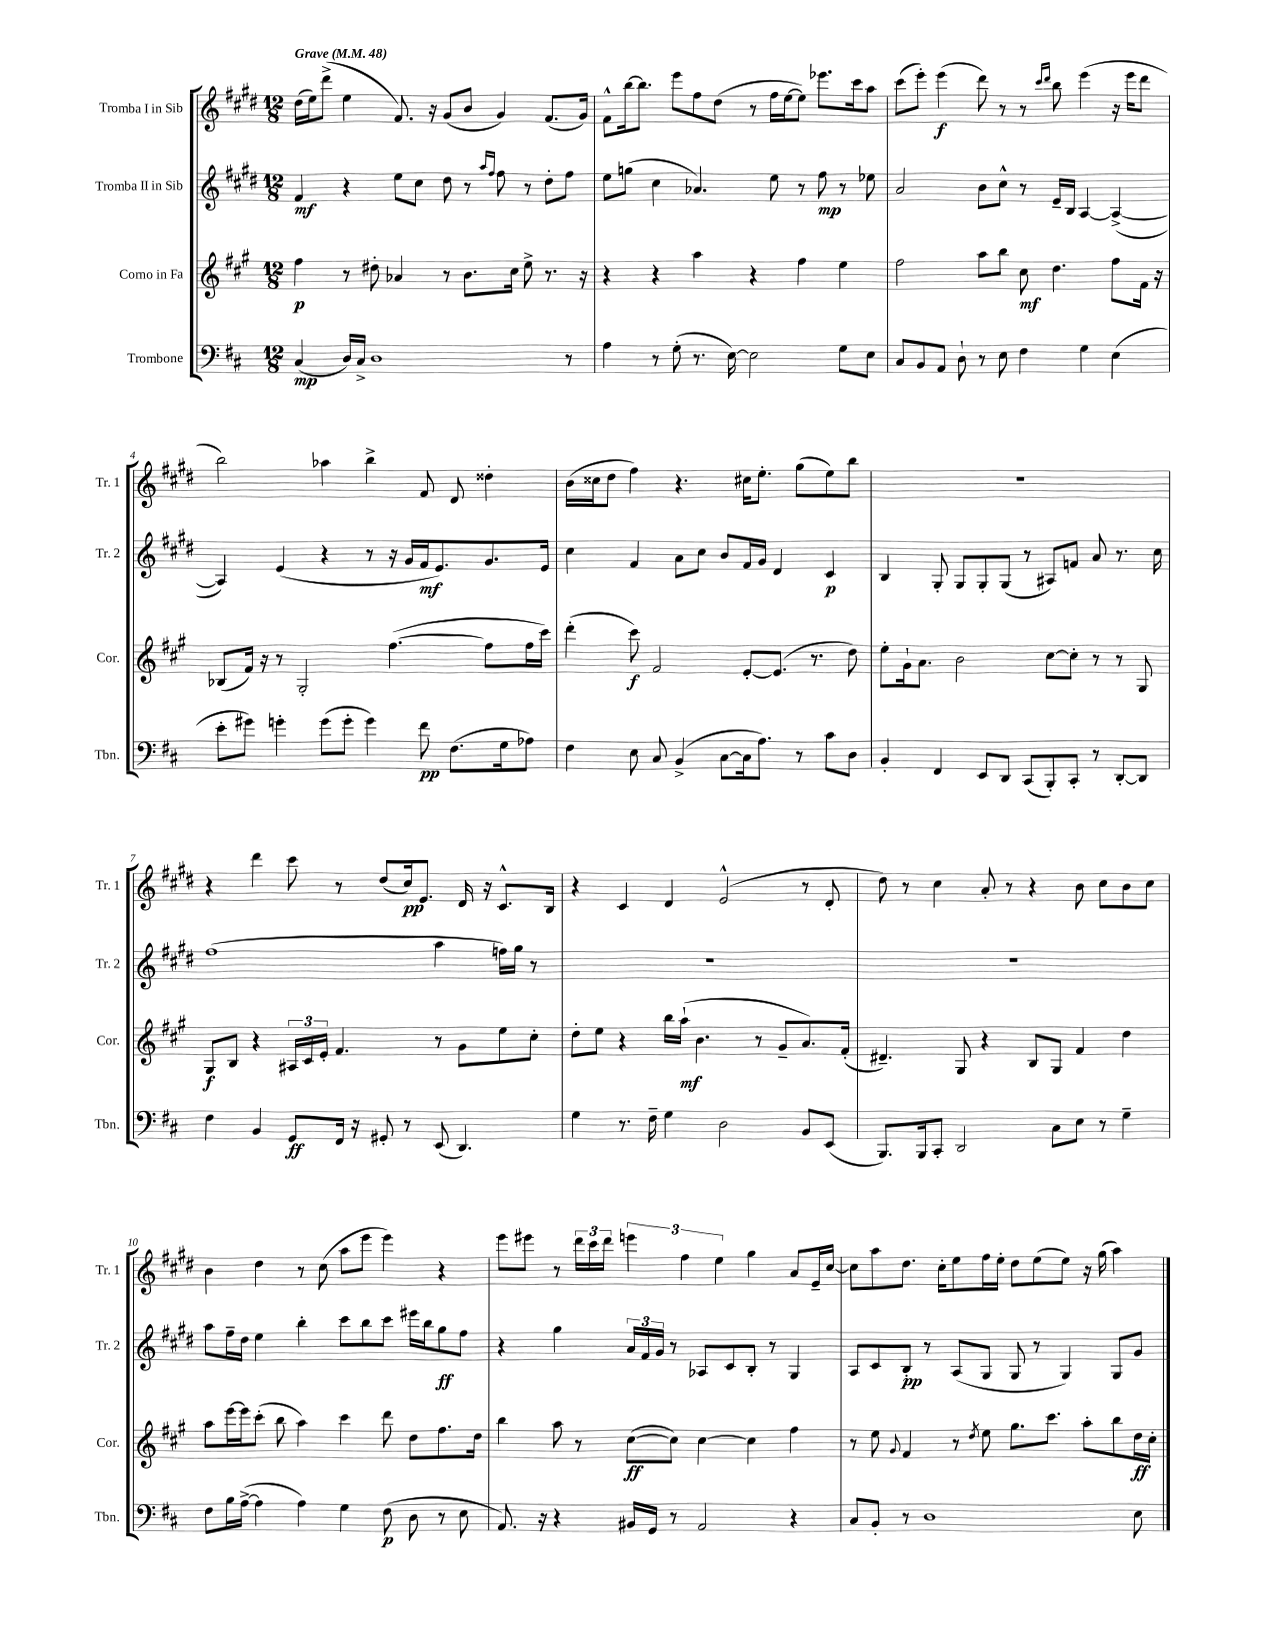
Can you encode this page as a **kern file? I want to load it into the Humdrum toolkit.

**kern	**dynam	**kern	**dynam	**kern	**dynam	**kern	**dynam
*part4	*part4	*part3	*part3	*part2	*part2	*part1	*part1
*staff4	*staff4	*staff3	*staff3	*staff2	*staff2	*staff1	*staff1
*I"Trombone	*	*I"Corno in Fa	*	*I"Tromba II in Sib	*	*I"Tromba I in Sib	*
*I'Tbn.	*	*I'Cor.	*	*I'Tr. 2	*	*I'Tr. 1	*
*clefF4	*	*clefG2	*	*clefG2	*	*clefG2	*
*k[f#c#]	*	*k[f#c#g#]	*	*k[f#c#g#d#]	*	*k[f#c#g#d#]	*
*M12/8	*	*M12/8	*	*M12/8	*	*M12/8	*
*MM48	*	*MM48	*	*MM48	*	*MM48	*
=1	=1	=1	=1	=1	=1	=1	=1
!	!	!	!	!	!	!LO:TX:a:B:t=Grave	!
(4C#/	mp	4ff#\	p	4f#/	mf	(16dd#\LL	.
.	.	.	.	.	.	16ee\J)	.
.	.	.	.	.	.	(8ddd#^\J	.
16D/LL)	.	8r	.	4r	.	4ee\	.
16C#^/JJ	.	.	.	.	.	.	.
1D	.	8dd#X'\	.	.	.	.	.
.	.	4a-X/	.	8ee\L	.	8.f#/)	.
.	.	.	.	8cc#\J	.	.	.
.	.	.	.	.	.	16r	.
.	.	8r	.	8dd#\	.	(8g#/L	.
.	.	8.b\L	.	8r	.	8b/J	.
.	.	.	.	16qqaa/LL	.	.	.
.	.	.	.	16qqff#/JJ	.	.	.
.	.	.	.	8ff#\	.	4g#/)	.
.	.	16cc#\Jk	.	.	.	.	.
.	.	8ee^\	.	8r	.	.	.
.	.	8.r	.	8dd#'\L	.	(8.f#/L	.
8r	.	.	.	8ff#\J	.	.	.
.	.	16r	.	.	.	16g#/Jk)	.
=2	=2	=2	=2	=2	=2	=2	=2
4A\	.	4r	.	8ee\L	.	8f#^^\L	.
.	.	.	.	(8ggn\J	.	[16bb\k	.
.	.	.	.	.	.	8.bb\J]	.
8r	.	4r	.	4cc#\	.	.	.
(8G'\	.	.	.	.	.	8eee\L	.
8.r	.	4aa\	.	4.a-X/)	.	8ff#\	.
.	.	.	.	.	.	(8dd#\J	.
[16E\)	.	.	.	.	.	.	.
2E\]	.	4r	.	.	.	8r	.
.	.	.	.	8ee\	.	16ff#\LL	.
.	.	.	.	.	.	[16ee\J	.
.	.	4ff#\	.	8r	.	8ee\J])	.
.	.	.	.	8ff#\	mp	8.eee-X\L	.
8G\L	.	4ee\	.	8r	.	.	.
.	.	.	.	.	.	16ccc#\k	.
8E\J	.	.	.	8ee-X\	.	8aa\J	.
=3	=3	=3	=3	=3	=3	=3	=3
8C#/L	.	2ff#\	.	2a/	.	(8ccc#\L	.
8BB/	.	.	.	.	.	8eee'\J)	.
8AA/J	.	.	.	.	.	(4eee\	f
8D`\	.	.	.	.	.	.	.
8r	.	8aa\L	.	8b\L	.	8ddd#\)	.
8E\	.	8bb\J	.	8cc#^^\J	.	8r	.
4F#\	.	8cc#\	mf	8r	.	8r	.
.	.	.	.	.	.	16qqccc#/LL	.
.	.	.	.	.	.	16qqddd#/JJ	.
.	.	4.dd\	.	16e~/LL	.	8bb\	.
.	.	.	.	16B/JJ	.	.	.
4G\	.	.	.	[4A/	.	(4eee\	.
(4E\	.	8ff#\L	.	(4A^/_	.	16r	.
.	.	.	.	.	.	16eee\KL	.
.	.	16f#\Jk	.	.	.	8ddd#\J	.
.	.	16r	.	.	.	.	.
!!LO:LB:g=z
=4	=4	=4	=4	=4	=4	=4	=4
8e'\L	.	(8B-X/L	.	4A/])	.	2bb\)	.
8g#X\J)	.	16f#/Jk)	.	.	.	.	.
.	.	16r	.	.	.	.	.
4gn'\	.	8r	.	(4e/	.	.	.
.	.	2G#'/	.	.	.	.	.
(8g\L	.	.	.	4r	.	4aa-X\	.
8g'\J	.	.	.	.	.	.	.
4g\)	.	.	.	8r	.	4bb^\	.
.	.	([4.ff#\	.	16r	.	.	.
.	.	.	.	16g#/LL	.	.	.
8f#\	pp	.	.	16f#/J	mf	8f#/	.
.	.	.	.	8.e/)	.	.	.
(8.F#\L	.	.	.	.	.	8d#/	.
.	.	8ff#\L]	.	8.g#/	.	4dd##X'\	.
16G\k	.	.	.	.	.	.	.
8A-X\J)	.	16ff#\L	.	.	.	.	.
.	.	16ccc#\JJ)	.	16e/Jk	.	.	.
=5	=5	=5	=5	=5	=5	=5	=5
4F#\	.	(4ddd'\	.	4cc#\	.	(16b\LL	.
.	.	.	.	.	.	16cc##X\J	.
.	.	.	.	.	.	8dd#\J	.
8E\	.	8ccc#\)	f	4f#/	.	4ff#\)	.
8C#/	.	2f#/	.	.	.	.	.
(4BB^/	.	.	.	8a\L	.	4.r	.
.	.	.	.	8cc#\J	.	.	.
[8C#\L	.	.	.	8b/L	.	.	.
16C#\k]	.	[8e'/L	.	16f#/L	.	16cc#X\KL	.
8.A\J)	.	.	.	16g#/JJ	.	8.ee'\J	.
.	.	(8.e/J]	.	4d#/	.	.	.
8r	.	.	.	.	.	(8gg#\L	.
.	.	8.r	.	.	.	.	.
8c#\L	.	.	.	4c#/	p	8ee\)	.
8D\J	.	8dd\)	.	.	.	8bb\J	.
=6	=6	=6	=6	=6	=6	=6	=6
4BB'/	.	8ee'\L	.	4B/	.	1.r	.
.	.	16g#`\k	.	.	.	.	.
.	.	8.a\J	.	.	.	.	.
4FF#/	.	.	.	8G#'/	.	.	.
.	.	2b\	.	8G#/L	.	.	.
8EE/L	.	.	.	8G#'/	.	.	.
8DD/J	.	.	.	(8G#/J	.	.	.
(8CC#/L	.	.	.	8r	.	.	.
8BBB'/)	.	[8cc#\L	.	8A#X/L)	.	.	.
8CC#'/J	.	8cc#'\J]	.	8fn/J	.	.	.
8r	.	8r	.	8a/	.	.	.
[8DD'/L	.	8r	.	8.r	.	.	.
8DD/J]	.	8G#/	.	.	.	.	.
.	.	.	.	16cc#\	.	.	.
!!LO:LB:g=z
=7	=7	=7	=7	=7	=7	=7	=7
4F#\	.	8G#/L	f	(1ff#	.	4r	.
.	.	8B/J	.	.	.	.	.
4BB/	.	4r	.	.	.	4ddd#\	.
8GG/L	ff	24A#X/LL	.	.	.	8ccc#\	.
.	.	24c#/	.	.	.	.	.
.	.	24e'/JJ	.	.	.	.	.
16FF#/Jk	.	4.f#/	.	.	.	8r	.
16r	.	.	.	.	.	.	.
8GG#X'/	.	.	.	.	.	(8dd#/L	.
8r	.	.	.	.	.	16cc#/k)	pp
.	.	.	.	.	.	8.e/J	.
(8EE/	.	8r	.	4aa\	.	.	.
4.DD/)	.	8g#\L	.	.	.	16d#/	.
.	.	.	.	.	.	16r	.
.	.	8ee\	.	16ffn\LL)	.	8.c#^^/L	.
.	.	.	.	16gg#\JJ	.	.	.
.	.	8cc#'\J	.	8r	.	.	.
.	.	.	.	.	.	16B/Jk	.
=8	=8	=8	=8	=8	=8	=8	=8
4G\	.	8dd'\L	.	1.r	.	4r	.
.	.	8ee\J	.	.	.	.	.
8.r	.	4r	.	.	.	4c#/	.
16F#~\	.	.	.	.	.	.	.
4G\	.	16bb\LL	.	.	.	4d#/	.
.	.	(16aa`\JJ	mf	.	.	.	.
.	.	4.b\	.	.	.	.	.
2D\	.	.	.	.	.	(2e^^/	.
.	.	8r	.	.	.	.	.
.	.	8g#~/L	.	.	.	.	.
8BB/L	.	8.a/)	.	.	.	8r	.
(8EE/J	.	.	.	.	.	8d#'/	.
.	.	(16f#'/Jk	.	.	.	.	.
=9	=9	=9	=9	=9	=9	=9	=9
8.BBB/L)	.	4.d#X~/)	.	1.r	.	8dd#\)	.
.	.	.	.	.	.	8r	.
16BBB/k	.	.	.	.	.	.	.
8CC#'/J	.	.	.	.	.	4cc#\	.
2DD/	.	8G#/	.	.	.	.	.
.	.	4r	.	.	.	8a'/	.
.	.	.	.	.	.	8r	.
.	.	8B/L	.	.	.	4r	.
8C#\L	.	8G#/J	.	.	.	.	.
8E\J	.	4f#/	.	.	.	8b\	.
8r	.	.	.	.	.	8cc#\L	.
4G~\	.	4dd\	.	.	.	8b\	.
.	.	.	.	.	.	8cc#\J	.
!!LO:LB:g=z
=10	=10	=10	=10	=10	=10	=10	=10
8F#\L	.	8aa\L	.	8aa\L	.	4b\	.
16B\L	.	[16eee\L	.	16ff#~\L	.	.	.
([16A^\JJ	.	16eee\J]	.	16dd#\JJ	.	.	.
4A\]	.	(8ccc#'\J	.	4ee\	.	4dd#\	.
.	.	8bb\	.	.	.	.	.
4A\)	.	4aa\)	.	4bb'\	.	8r	.
.	.	.	.	.	.	(8cc#\	.
4G\	.	4ccc#\	.	8ccc#\L	.	8aa\L	.
.	.	.	.	8bb\	.	8eee\J	.
(8F#\	p	8ddd\	.	8ccc#\J	.	4eee\)	.
8D\	.	8dd\L	.	16eee#X\LL	.	.	.
.	.	.	.	16bb\J	.	.	.
8r	.	8.ff#\	.	8gg#\	ff	4r	.
8E\	.	.	.	8ff#\J	.	.	.
.	.	16dd\Jk	.	.	.	.	.
=11	=11	=11	=11	=11	=11	=11	=11
8.AA/)	.	4bb\	.	4r	.	8eee\L	.
.	.	.	.	.	.	8eee#X\J	.
16r	.	.	.	.	.	.	.
4r	.	8aa\	.	4gg#\	.	8r	.
.	.	8r	.	.	.	24ddd#\LL	.
.	.	.	.	.	.	24ccc#\	.
.	.	.	.	.	.	24ddd#\JJ	.
16BB#X/LL	.	([8cc#\L	ff	24a/LL	.	6eeen\	.
.	.	.	.	24f#/	.	.	.
16GG/JJ	.	.	.	.	.	.	.
.	.	.	.	24g#/JJ	.	.	.
8r	.	8cc#\J])	.	8r	.	.	.
.	.	.	.	.	.	6ff#\	.
2AA/	.	[4cc#\	.	8A-X/L	.	.	.
.	.	.	.	.	.	6ee\	.
.	.	.	.	8c#/	.	.	.
.	.	4cc#\]	.	8B'/J	.	4gg#\	.
.	.	.	.	8r	.	.	.
4r	.	4ff#\	.	4G#/	.	8a/L	.
.	.	.	.	.	.	16e~/L	.
.	.	.	.	.	.	[16cc#/JJ	.
=12	=12	=12	=12	=12	=12	=12	=12
8C#/L	.	8r	.	8A/L	.	8cc#\L]	.
8BB'/J	.	8ee\	.	8c#/	.	8aa\	.
.	.	8qqg#/	.	.	.	.	.
8r	.	4f#/	.	8B'/J	pp	8.dd#\J	.
1D	.	.	.	8r	.	.	.
.	.	.	.	.	.	16cc#'\KL	.
.	.	8r	.	(8A/L	.	8ee\	.
.	.	8qdd/	.	.	.	.	.
.	.	8ee\	.	8G#/J	.	16ff#\L	.
.	.	.	.	.	.	16ee'\JJ	.
.	.	8.gg#\L	.	8G#/	.	8dd#\L	.
.	.	.	.	8r	.	(8ee\	.
.	.	8.ccc#\J	.	.	.	.	.
.	.	.	.	4G#/)	.	8ee\J)	.
.	.	8aa'\L	.	.	.	16r	.
.	.	.	.	.	.	(16gg#\	.
.	.	8bb\	.	8G#/L	.	4aa\)	.
8E\	.	16dd\L	ff	8g#/J	.	.	.
.	.	16cc#'\JJ	.	.	.	.	.
==	==	==	==	==	==	==	==
*-	*-	*-	*-	*-	*-	*-	*-
